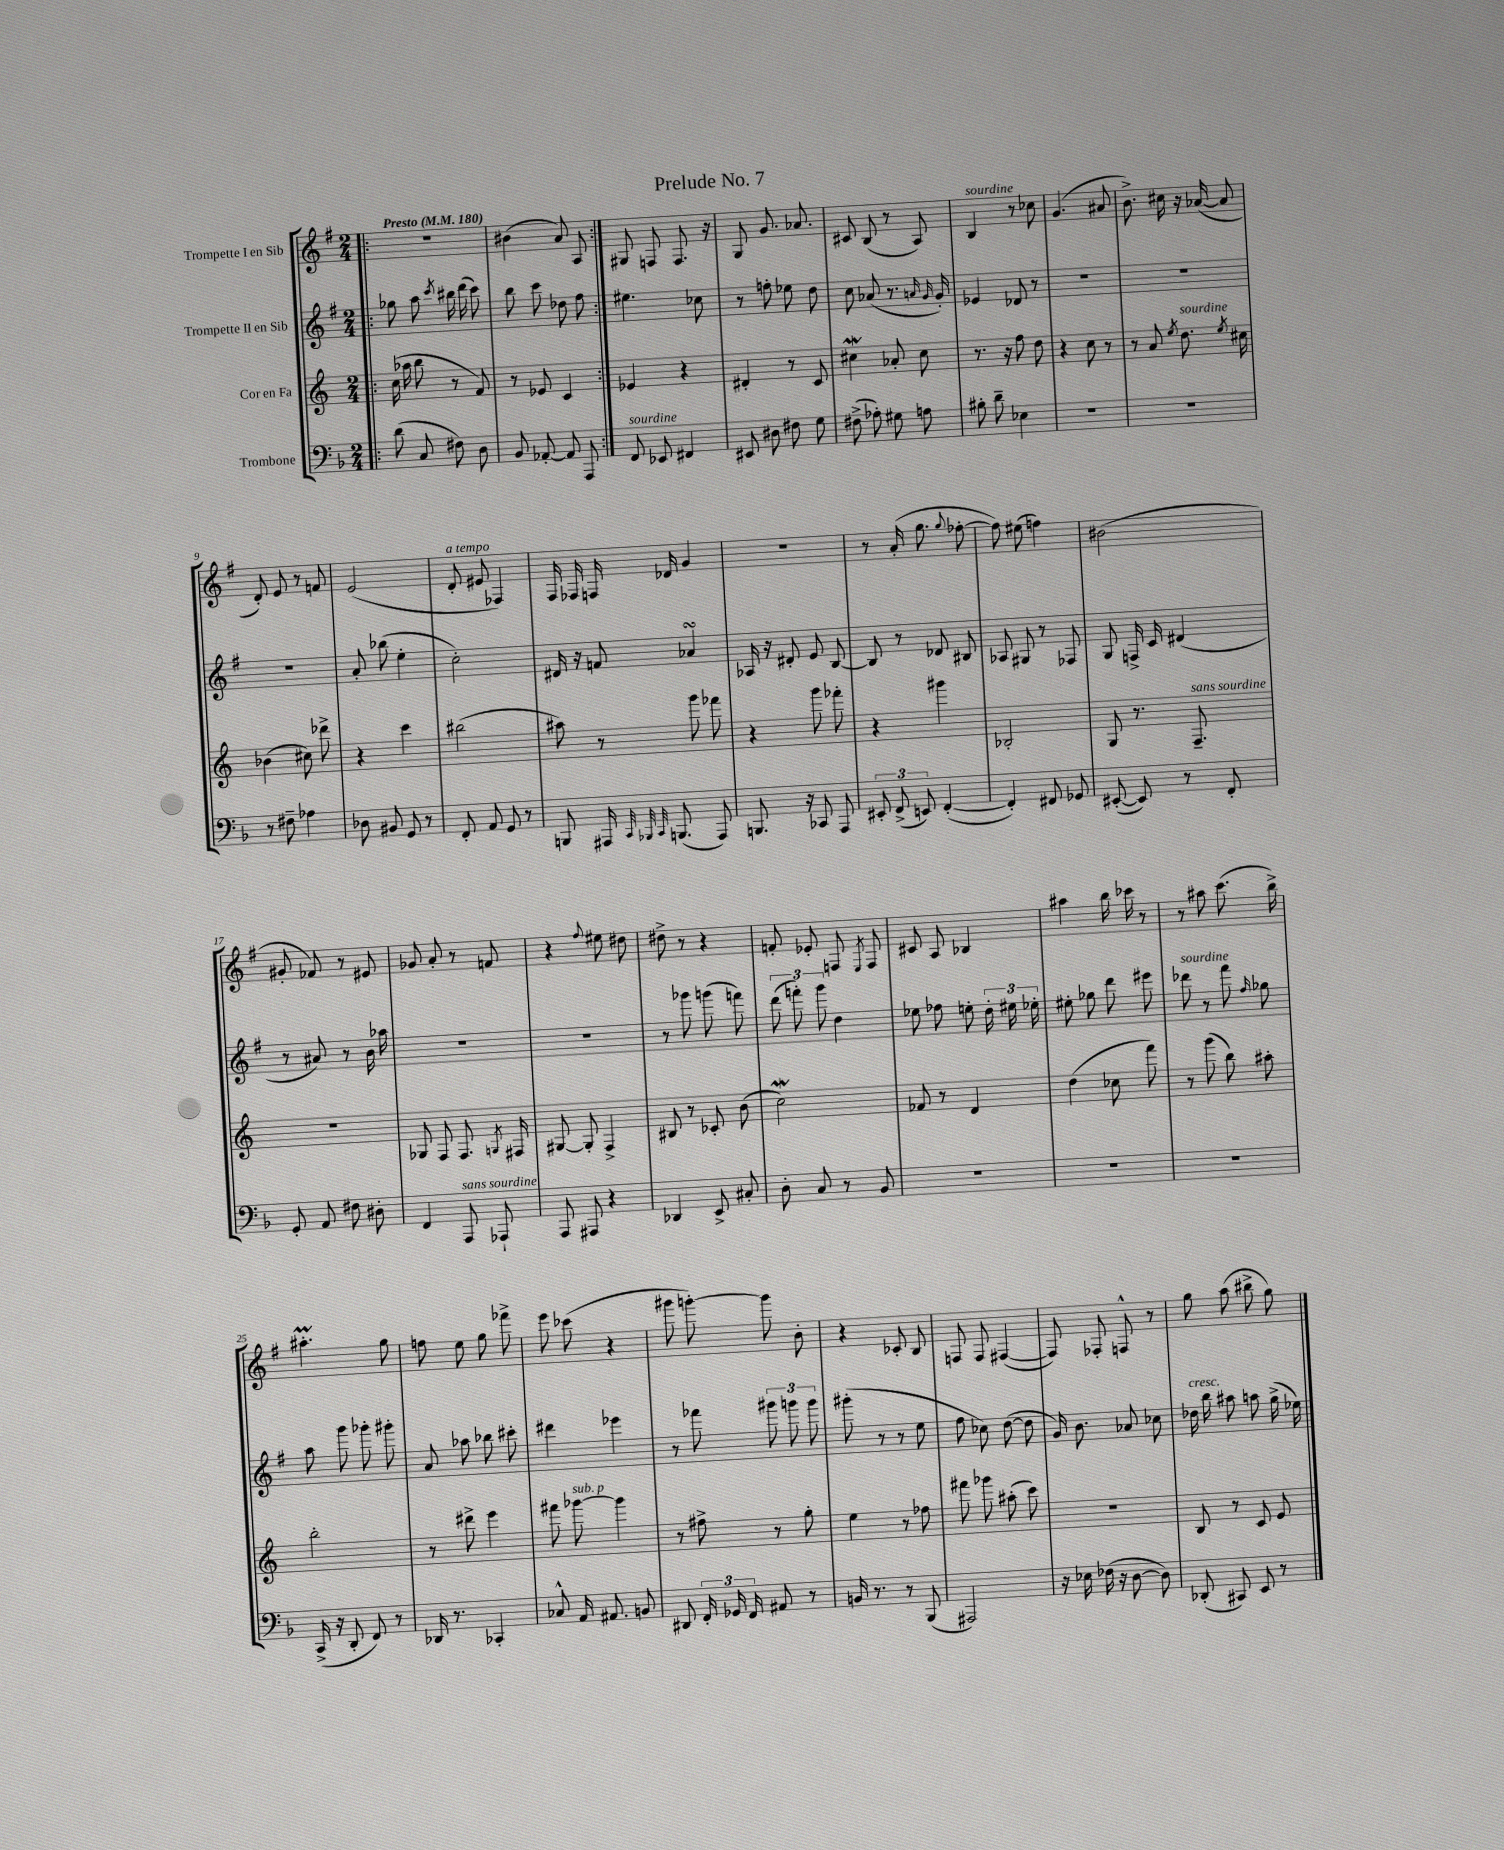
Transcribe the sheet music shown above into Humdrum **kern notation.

**kern	**kern	**kern	**kern
*part4	*part3	*part2	*part1
*staff4	*staff3	*staff2	*staff1
*I"Trombone	*I"Cor en Fa	*I"Trompette II en Sib	*I"Trompette I en Sib
*clefF4	*clefG2	*clefG2	*clefG2
*k[b-]	*k[]	*k[f#]	*k[f#]
*M2/4	*M2/4	*M2/4	*M2/4
*MM180	*MM180	*MM180	*MM180
=1!|:	=1!|:	=1!|:	=1!|:
!	!	!	!LO:TX:a:B:t=Presto
(8d\	(16cc\	8gg-X\	2r
.	16aa-X\	.	.
8C/	8bb\	8aa\	.
.	.	8qccc/	.
8F#X\)	8r	16bb#X\	.
.	.	(16ddd\	.
8D\	8f/)	8ccc\)	.
=2	=2	=2	=2
8BB-/	8r	8bb\	(4b#X\
[8AA-X'/	8e-X/	8ccc\	.
8AA-/]	4c/	8dd-X\	8a/)
8AAA/	.	8ff#\	8A/
=3:|!	=3:|!	=3:|!	=3:|!
!LO:TX:a:i:t=sourdine	!	!	!
8FF/	4e-X/	4.ee#X\	8G#X/
8EE-X/	.	.	8Fn/
4FF#X/	4r	.	8.F/
.	.	8cc-X\	.
.	.	.	16r
=4	=4	=4	=4
8EE#X/	4d#X'/	8r	8G/
8D#X\	.	8ffn'\	8.g/
8F#X\	8r	8ee-X\	.
.	.	.	8.a-X/
8G\	8c/	8dd\	.
=5	=5	=5	=5
(8F#X^\	4cc#XW\	8cc\	8c#X/
8A-X'\)	.	(8a-X/	(8B/
8G#X\	8a-X'/	8.r	8r
8An\	8cc#\	.	8A/)
.	.	16qqan/	.
.	.	16qqg/	.
.	.	16g'/)	.
=6	=6	=6	=6
!	!	!	!LO:TX:a:i:t=sourdine
8B#X'\	8.r	4e-X/	4B/
8d~\	.	.	.
.	16r	.	.
4E-X\	8ff\	8d-X/	8r
.	8dd\	8r	8cc-X\
=7	=7	=7	=7
2r	4r	2r	(4.g/
.	8cc\	.	.
.	8r	.	8a#X/
=8	=8	=8	=8
2r	8r	2r	8.b^\)
.	8a/	.	.
.	.	.	16cc#X\
.	8qee/	.	.
!	!LO:TX:a:i:t=sourdine	!	!
.	8.dd\	.	16r
.	.	.	([16a-X/
.	.	.	8a-/]
.	8qee/	.	.
.	16cc#X\	.	.
!!LO:LB:g=z
=9	=9	=9	=9
8r	(4b-X\	2r	8d'/)
8F#X~\	.	.	8e/
4A-X\	8cc#X\)	.	8r
.	8ddd-X^\	.	8fn/
=10	=10	=10	=10
8D-X\	4r	8a'/	(2e/
8BB#X/	.	(8bb-X\	.
8GG/	4ccc\	4ee'\	.
8r	.	.	.
=11	=11	=11	=11
!	!	!	!LO:TX:a:i:t=a tempo
8FF'/	(2bb#X\	2cc'\)	8d'/
8AA/	.	.	8e#X/
8GG/	.	.	4F-X/)
8r	.	.	.
=12	=12	=12	=12
8BBBn/	8aa#X\)	16d#X/	16F#/
.	.	16r	16F-X/
16AAA#X/	8r	8fn/	16Fn/
32qqCC/	.	.	.
32qqBBB-X/	.	.	.
32qqCC/	.	.	.
(8.BBBn/	.	.	16d-X/
.	8ggg\	4a-XsSSs/	4g/
8AAA#/)	8fff-X\	.	.
=13	=13	=13	=13
8.BBBn/	4r	16A-X/	2r
.	.	16r	.
.	.	8d#X'/	.
16r	.	.	.
8CC-X/	8ggg\	8e/	.
8AAA/	8fff-X'\	[8B/	.
=14	=14	=14	=14
12EE#X'/	4r	8B/]	8r
(12FF^/	.	.	.
.	.	8r	(16a'/
12EEn/)	.	.	.
.	.	.	8.gg\
([4FF'/	4ggg#X\	8d-X/	.
.	.	.	8qqgg/
.	.	8B#X/	[8ff-X'\
=15	=15	=15	=15
4FF'/])	2B-X'/	8A-X/	8ff-\])
.	.	8G#X/	(8ee#X\
8FF#X/	.	8r	4ffn\)
8GG-X/	.	8F-X/	.
=16	=16	=16	=16
([8EE#X'/	8G/	8G/	(2b#X\
8EE#/])	8.r	16Fn^/	.
.	.	16c/	.
8r	.	(4d#X/	.
!	!LO:TX:a:i:t=sans sourdine	!	!
.	8.F~/	.	.
8FF'/	.	.	.
!!LO:LB:g=z
=17	=17	=17	=17
8GG'/	2r	8r	8g#X'/
8AA/	.	8a#X/)	8f-X/)
8F#X\	.	8r	8r
8D#X'\	.	16b\	8e#X/
.	.	16aa-X\	.
=18	=18	=18	=18
4FF/	8G-X/	2r	8g-X/
.	8F/	.	8a'/
!LO:TX:a:i:t=sans sourdine	!	!	!
8AAA/	8.F/	.	8r
8AAA-X`/	.	.	8fn/
.	8qGn/	.	.
.	16F#X/	.	.
=19	=19	=19	=19
8AAA/	[8G#X/	2r	4r
8AAA#X/	8G#'/]	.	.
.	.	.	8qqff#/
4r	4F^/	.	8ee#X\
.	.	.	8dd#X\
=20	=20	=20	=20
4DD-X/	8B#X/	8r	8dd#X^\
.	8r	8ggg-X\	8r
8EE^/	8c-X'/	(8gggn\	4r
8C#X'/	(8b\	8fffn\)	.
=21	=21	=21	=21
8D'\	2ccw\)	(12ddd\	8fn'/
.	.	12fffn'\)	.
8C/	.	.	8e-X'/
.	.	12ggg\	.
8r	.	4dd\	8Fn/
.	.	.	8qE/
8BB-/	.	.	8F/
=22	=22	=22	=22
2r	8f-X/	8ee-X\	8c#X/
.	8r	8ff-X\	8A/
.	4d/	8een'\	4B-X/
.	.	24dd'\	.
.	.	24ee#X\	.
.	.	24ee-X'\	.
=23	=23	=23	=23
2r	(4dd\	8ee#X'\	4aa#X\
.	.	8gg-X\	.
.	8cc-X\	8ddd\	16bb\
.	.	.	16ccc-X\
.	8fff\)	8eee#X\	8r
=24	=24	=24	=24
!	!	!LO:TX:a:i:t=sourdine	!
2r	8r	8ddd-X\	8r
.	(8ggg\	8r	8aa#X\
.	8bb\)	8fff#\	(8.ccc\
.	.	16qqff#/	.
.	8aa#X'\	8gg-X\	.
.	.	.	16bb^\)
!!LO:LB:g=z
=25	=25	=25	=25
(16CC^/	2bb'\	8aa\	4.aa#Xm'\
16r	.	.	.
8DD'/	.	8ggg\	.
8FF/)	.	8ggg-X'\	.
8r	.	8ggg#X'\	8gg\
=26	=26	=26	=26
16DD-X/	8r	8a/	8ffn\
8.r	.	.	.
.	8ddd#X^\	8aa-X\	8ee\
4CC-X'/	4eee\	8bb-X\	8gg\
.	.	8ccc#X'\	8fff-X^\
=27	=27	=27	=27
8C-X^^/	8fff#X\	4ddd#X\	8eee\
!	!LO:TX:a:i:t=sub. p	!	!
16AA/	[8ggg-X\	.	(8ccc-X\
8.AA#X/	.	.	.
.	4ggg-\]	4eee-X\	4r
8BBn/	.	.	.
=28	=28	=28	=28
8DD#X/	8r	8r	8ggg#X\
24FF'/	8ff#X^\	8fff-X\	[8gggn'\)
24GG-X/	.	.	.
24FF/	.	.	.
8AA#X/	8r	12ggg#X\	8ggg\]
.	.	12gggn\	.
8r	8gg'\	.	8b'\
.	.	12ggg\	.
=29	=29	=29	=29
16BBn/	4ee\	(8ggg#X'\	4r
8.r	.	.	.
.	.	8r	.
8r	8r	8r	8c-X'/
(8BBB-/	8ff-X\	8ee\	8B/
=30	=30	=30	=30
2AAA#X/)	8fff#X\	8ff#\	8Fn/
.	8ggg-X\	8cc-X\)	8F/
.	(8aa#X'\	([8dd\	([4F#X/
.	8ccc\)	8dd\]	.
=31	=31	=31	=31
16r	2r	16g/)	8F#/])
16E-X\	.	8.b\	.
(16F-X\	.	.	8F-X'/
16r	.	.	.
[8D\	.	8a-X/	8Fn^^/
8D\])	.	8cc-X\	8r
=32	=32	=32	=32
!	!	!LO:TX:a:i:t=cresc.	!
(8DD-X'/	8B/	16dd-X\	8gg\
.	.	16bb\	.
8CC#X/)	8r	8aa#X\	(8aa\
8EE/	8c/	8aan\	8bb#X^\
8r	8e/	(16gg^\	8gg\)
.	.	16ee-X\)	.
==	==	==	==
*-	*-	*-	*-
